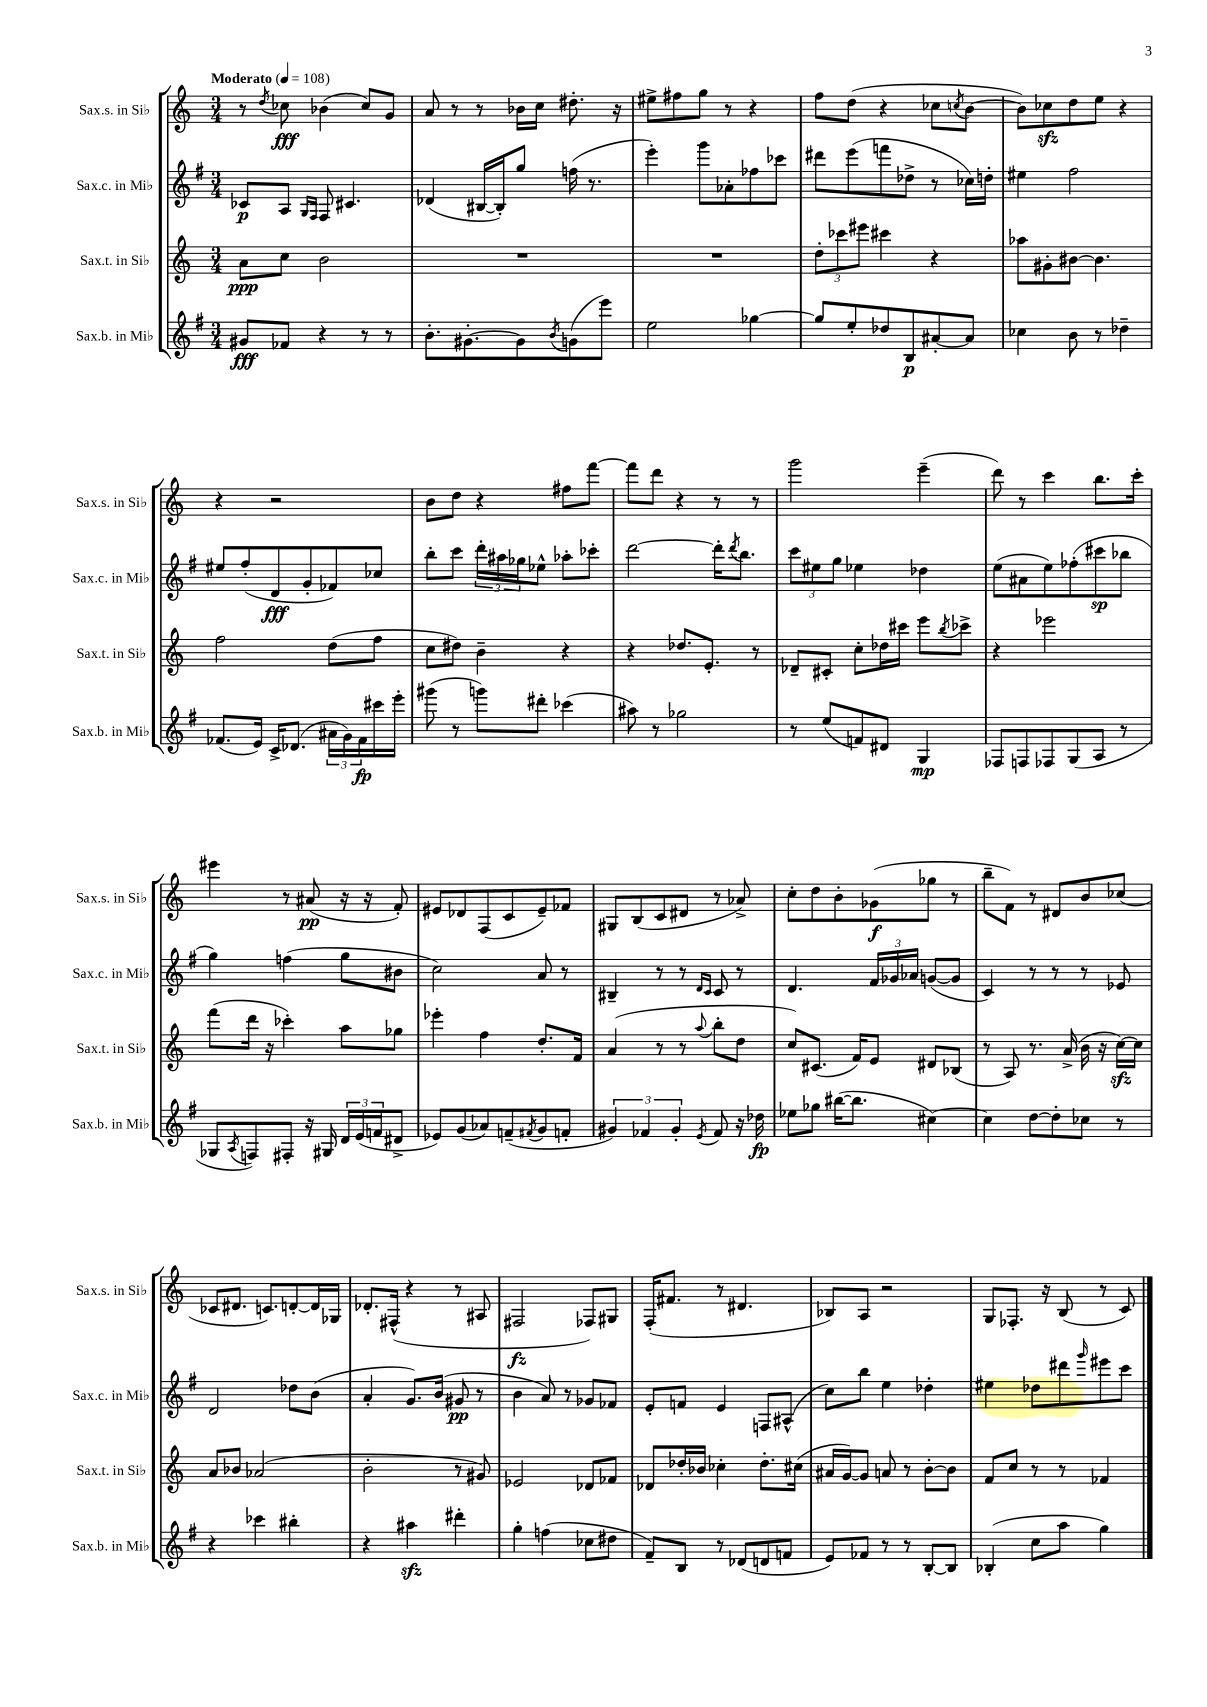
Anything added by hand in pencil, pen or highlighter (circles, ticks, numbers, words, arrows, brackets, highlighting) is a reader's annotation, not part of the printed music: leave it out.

**kern	**kern	**kern	**kern
*staff4	*staff3	*staff2	*staff1
*clefG2	*clefG2	*clefG2	*clefG2
*k[f#]	*k[]	*k[f#]	*k[]
*M3/4	*M3/4	*M3/4	*M3/4
*MM108	*MM108	*MM108	*MM108
8g#/L	8a\L	8c-/L	8r
.	.	.	8qdd/
8f-/J	8cc\J	8A/J	8cc-\
.	.	16qqG/LL	.
.	.	16qqF#/JJ	.
4r	2b\	8F#/	(4b-\
.	.	4.c#/	.
8r	.	.	8cc-/L)
8r	.	.	8g/J
=	=	=	=
8.b'\L	2.r	(4d-/	8a/
.	.	.	8r
[8.g#'\	.	.	.
.	.	[16B#/LL	8r
.	.	16B#'/]J)	.
8g#\]	.	8gg/J	16b-\LL
.	.	.	16cc\JJ
8qb/	.	.	.
(8g\	.	(16ff\	8.dd#'\
.	.	8.r	.
8eee\J)	.	.	.
.	.	.	16r
=	=	=	=
2ee\	2.r	4eee'\)	8ee#^\L
.	.	.	8ff#\
.	.	8ggg\L	8gg\J
.	.	8a-'\	8r
[4gg-\	.	8ff-\	4r
.	.	8ccc-\J	.
=	=	=	=
8gg-/]L	12dd'\L	8ddd#\L	8ff\L
.	12ccc-\	.	.
8ee'/	.	(8eee\	(8dd\J
.	12eee#\J	.	.
8dd-/	4ccc#\	8fff\	4r
8B/	.	8dd-^\J	.
[8a#'/	4r	8r	8cc-\L
.	.	.	8qcc/
8a#/]J	.	16cc-\LL)	[8b\J
.	.	16dd'\JJ	.
=	=	=	=
4cc-\	8aa-\L	4ee#\	8b\]L)
.	8g#'\	.	8cc-\
8b\	[8b#\J	2ff#\	8dd\
8r	4.b#\]	.	8ee\J
4dd-~\	.	.	4r
=	=	=	=
(8.f-/L	2ff\	8ee#/L	4r
.	.	(8ff#'/	.
16e/Jk)	.	.	.
16c^/LK	.	8d/	2r
(8.d-/J	.	.	.
.	.	8g'/	.
24a#\LL	(8dd\L	8f-/)	.
24g\)	.	.	.
24f-\	.	.	.
16ccc#\	8ff\J	8cc-/J	.
16eee'\JJ	.	.	.
=	=	=	=
(8ggg#\	8cc\L	8bb'\L	8b\L
8r	8dd#\J)	8ccc\J	8dd\J
8ggg\L)	4b~\	24ddd'\LL	4r
.	.	24aa#\	.
.	.	24gg-\J	.
8ddd#'\J	.	8ee-^^\J	.
(4ccc-\	4r	8aa-'\L	8ff#\L
.	.	8ccc-'\J	[8fff\J
=	=	=	=
8aa#\)	4r	[2ddd\	8fff\]L
8r	.	.	8ddd\J
2gg-\	8.dd-/L	.	4r
.	8.e'/J	.	.
.	.	16ddd'\]LK	8r
.	.	8qddd/	.
.	.	8.bb\J	.
.	8r	.	8r
=	=	=	=
8r	8d-~/L	12ccc\L	2ggg\
.	.	12ee#\	.
(8ee/L	8c#'/J	.	.
.	.	12gg\J	.
8f/)	8cc'\L	4ee-\	.
8d#/J	16dd-\L	.	.
.	16ccc#\JJ	.	.
4G/	8eee\L	4dd-\	(4eee~\
.	8qbb/	.	.
.	8ccc-^\J	.	.
=	=	=	=
8F-/L	4r	(8ee\L	8ddd\)
8F/	.	8a#\	8r
8F-/	2eee-\	8ee\)	4ccc\
(8G/	.	(8ff-'\	.
8A/J	.	8ccc#\	8.bb\L
8r	.	8bb-\J	.
.	.	.	16ccc'\Jk
=	=	=	=
8G-/L	(8fff\L	4gg\)	4eee#\
8qA/	.	.	.
8F/)	16ddd\Jk	.	.
.	16r	.	.
8F#'/J	4ccc-'\)	(4ff\	8r
16r	.	.	(8a#/
16G#/	.	.	.
24d/LL	8aa\L	8gg\L	16r
(24e/	.	.	.
.	.	.	16r
24f/J	.	.	.
8d#^/J	8gg-\J	8b#\J	8f'/)
=	=	=	=
8e-/L)	4eee-'\	2cc\)	8e#/L
(8g/	.	.	8d-/
8a-/)	4ff\	.	(8F/
(8f~/	.	.	8c/
8qf#/	.	.	.
8g/	8.dd'/L	8a/	8e#~/)
8f'/J	.	8r	8f-/J
.	16f/Jk	.	.
=	=	=	=
6g#/)	(4a/	4B#~/	8G#/L
.	.	.	(8B/
6f-/	.	.	.
.	8r	8r	8c/
6g#'/	.	.	.
.	8r	8r	8d#/J
.	.	16qqd/LL	.
8qe/	8qqaa/	16qqc/JJ	.
8f-/	8bb'\L	8c/	8r
16r	8dd\J	8r	8a-^/)
16dd-\	.	.	.
=	=	=	=
8ee-\L	8cc/L)	4.d/	8cc'\L
8gg-\J	(8.c#/J	.	8dd\
([16bb#\LK	.	.	8b'\
8.bb#\]J	16f/LK)	.	.
.	8e/J	24f#/LL	(8g-\
.	.	24g-/	.
.	.	24a-/JJ	.
[4cc#\)	8d#/L	([8g/L	8gg-\J
.	(8B-/J	8g/]J	8r
=	=	=	=
4cc#\]	8r	4c/)	8bb~\L
.	8A/)	.	8f\J)
[8dd\L	8.r	8r	8r
8dd'\]	.	8r	8d#/L
.	(16a^/	.	.
8cc-\J	16b\	8r	8b/
.	16r	.	.
8r	[16cc\LL)	8e-/	(8cc-/J
.	16cc\]JJ	.	.
=	=	=	=
4r	8a/L	2d/	8c-/L
.	8b-/J	.	8.d#/J
4ccc-\	(2a-/	.	.
.	.	.	8.c/L)
4bb#'\	.	8dd-\L	[8d'/
.	.	(8b\J	16d/]L
.	.	.	16G-/JJ
=	=	=	=
4r	2b'\	4a'/	8.d-'/L
.	.	.	(16F#^^/Jk
4aa#\	.	8.g/L)	4r
.	.	(16b/Jk	.
4ddd#'\	8r	8g#/	8r
.	8g#/)	8r	8A#/
=	=	=	=
4gg'\	2e-/	4b\	2F#/
(4ff\	.	8a/)	.
.	.	8r	.
8cc-\L	8d-/L	8g-/L	8F-/L)
8dd#\J	8f-/J	8f-/J	8G#/J
=	=	=	=
8f#~/L)	8d-/L	8e'/L	(16F'/LK
.	.	.	8.f#/J
8B/J	16dd-'/L	8f/J	.
.	16b-/JJ	.	.
8r	4cc-'\	4e/	8r
(8d-/L	.	.	4.d#/
8d/	8.dd-'\L	8F/L	.
8f/J	.	(8A#^^/J	.
.	(16cc#\Jk	.	.
=	=	=	=
8e/L)	16a#/LL	8cc\L)	8B-/L)
.	[16g/J)	.	.
8f-/J	8g/]J	8bb\J	8A/J
8r	8a/	4ee\	2r
8r	8r	.	.
[8B'/L	[8b'\L	4dd-'\	.
8B/]J	8b\]J	.	.
=	=	=	=
(4B-'/	8f/L	4ee#\	8G/L
.	8cc/J	.	8.F-'/J
8cc\L	8r	8dd-\L	.
.	.	.	16r
8aa\J	8r	8ddd#\	(8B/
.	.	16qqggg/	.
4gg\)	4f-/	8eee#\	8r
.	.	8ccc\J	8c/)
==	==	==	==
*-	*-	*-	*-
